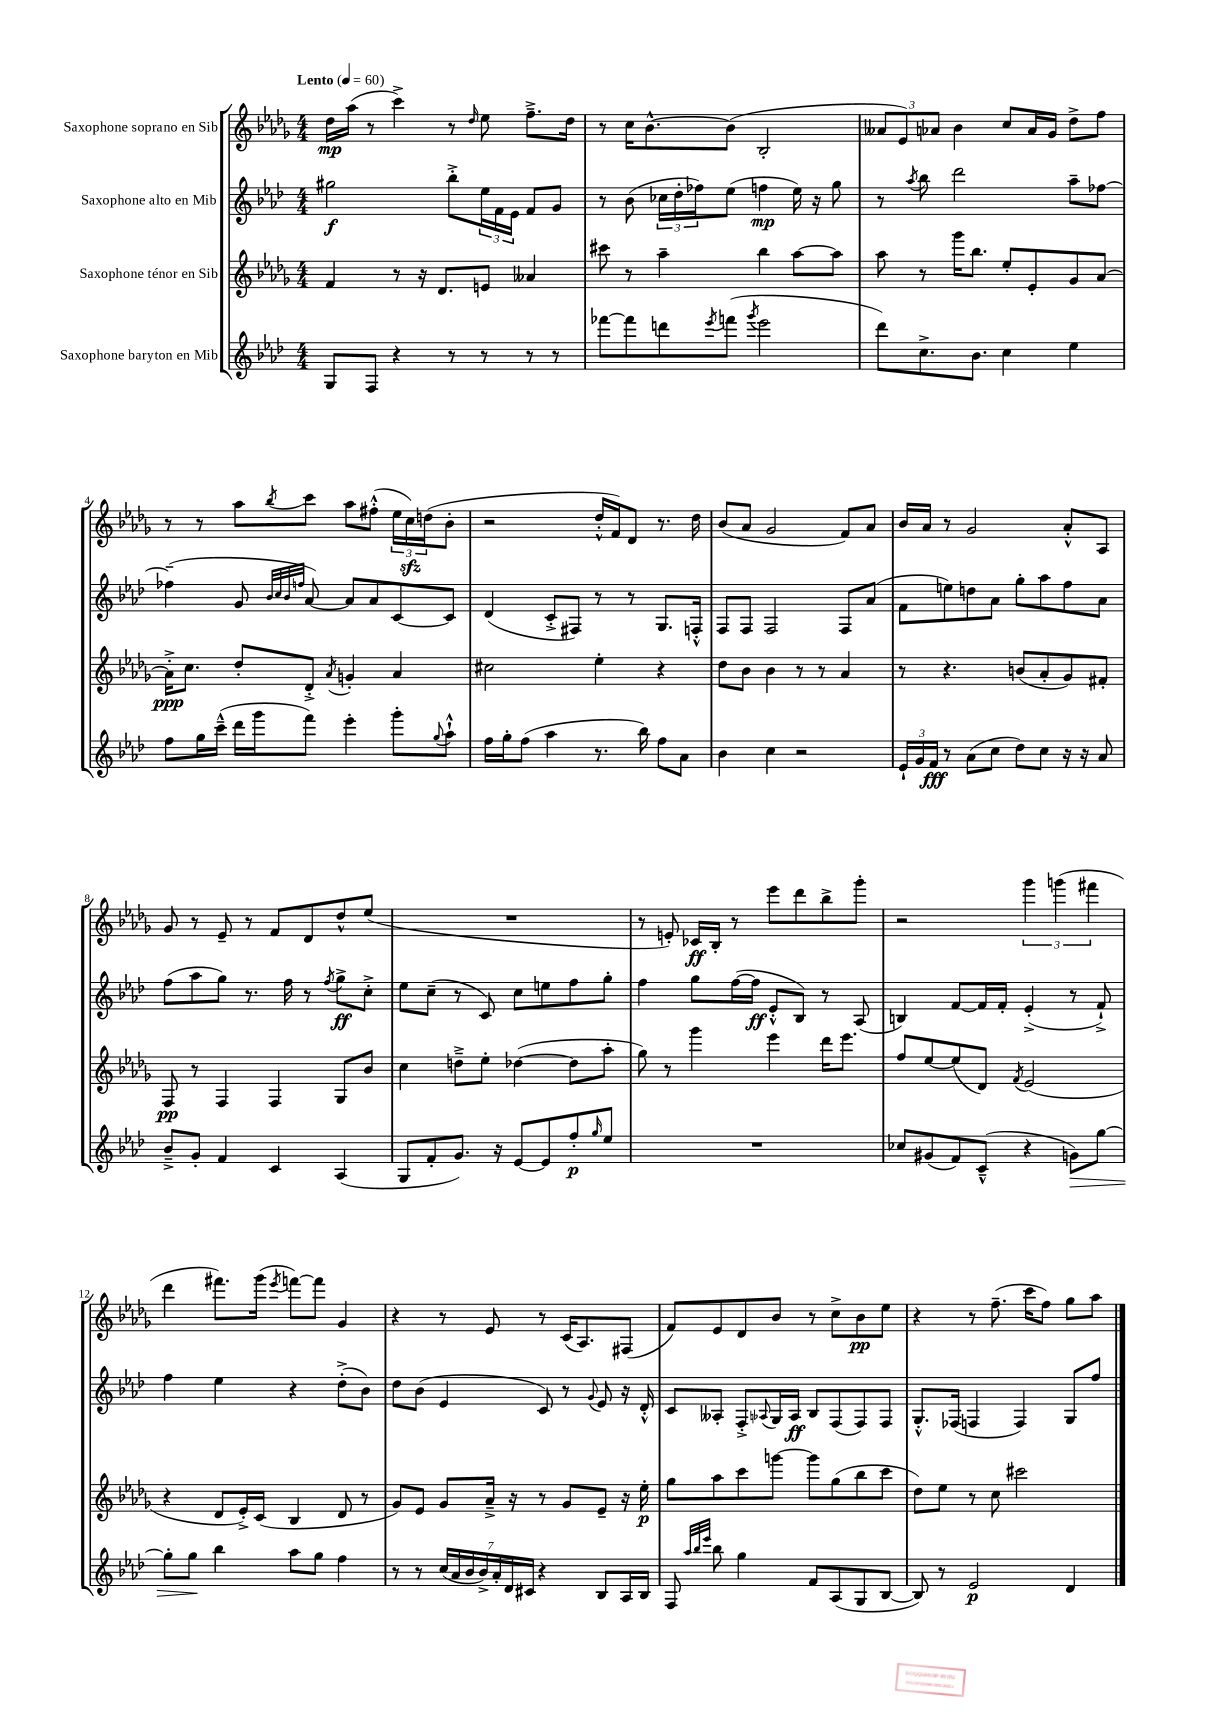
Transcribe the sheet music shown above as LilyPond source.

<<
\new StaffGroup <<
\new Staff = "s0" \with { instrumentName = "Saxophone soprano en Sib" } {
    \clef treble \key des \major \numericTimeSignature \time 4/4 \tempo "Lento" 4 = 60
    des''16\mp aes''16( r8 c'''4->) r8 \grace { des''16 } ees''8 f''8.---> des''16 |
    r8 c''16 bes'8.~-^ bes'8( bes2-. |
    \tuplet 3/2 { aeses'8 ees'8) aes'8 } bes'4 c''8 aes'16 ges'16 des''8-> f''8 |
    r8 r8 aes''8 \acciaccatura { bes''8 } c'''8 aes''8 fis''8-.-^( \tuplet 3/2 { ees''16 c''16\sfz) d''16( } bes'8-. |
    r2 des''16-.-^ f'16) des'8 r8. des''16 |
    bes'8( aes'8 ges'2 f'8) aes'8 |
    bes'16 aes'16 r8 ges'2 aes'8-.-^ aes8 |
    ges'8 r8 ees'8-- r8 f'8 des'8 des''8-^ ees''8( |
    R1 |
    r8 e'8-.) ces'16\ff bes16-. r8 ees'''8 des'''8 bes''8-> ges'''8-. |
    r2 \tuplet 3/2 { ges'''4 g'''4( fis'''4 } |
    des'''4 fis'''8.) ges'''16( \acciaccatura { ees'''8 } f'''8~) f'''8 ges'4 |
    r4 r8 ees'8 r8 c'16( aes8.) fis8( |
    f'8) ees'8 des'8 bes'8 r8 c''8-> bes'8\pp ees''8 |
    r4 r8 f''8.--( c'''16 f''8) ges''8 aes''8 \bar "|." |
}
\new Staff = "s1" \with { instrumentName = "Saxophone alto en Mib" } {
    \clef treble \key aes \major \numericTimeSignature \time 4/4
    gis''2\f bes''8-.-> \tuplet 3/2 { ees''16 f'16 ees'16 } f'8 g'8 |
    r8 bes'8( \tuplet 3/2 { ces''16 des''16-. fes''16) } ees''8( f''4\mp ees''16) r16 g''8 |
    r8 \acciaccatura { aes''8 } bes''8 des'''2 aes''8-- fes''8~ |
    fes''4--( g'8 \grace { bes'32 c''32 bes'32 f''32 } aes'8~) aes'8 aes'8 c'8~ c'8 |
    des'4( c'8-.-> fis8) r8 r8 g8. f16-.-^ |
    f8 f8 f2 f8 aes'8( |
    f'8 e''8) d''8 aes'8 g''8-. aes''8 f''8 aes'8 |
    f''8( aes''8 g''8) r8. f''16 r8 \acciaccatura { f''8 } g''8->\ff c''8-.-> |
    ees''8 c''8--( r8 c'8) c''8 e''8 f''8 g''8-. |
    f''4 g''8 f''16~( f''16\ff ees'8-.-^ bes8) r8 aes8( |
    b4) f'8~ f'16 f'16-. ees'4-.->( r8 f'8-!->) |
    f''4 ees''4 r4 des''8-.->( bes'8) |
    des''8 bes'8( ees'4 c'8) r8 \appoggiatura { g'8 } ees'8 r16 des'16-.-^ |
    c'8 aeses8-. f8-.-> \appoggiatura { aes8 } g16 aes16\ff bes8 f8( f8) f8 |
    g8.-.-^ fes16( f4 f4) g8 f''8 \bar "|." |
}
\new Staff = "s2" \with { instrumentName = "Saxophone ténor en Sib" } {
    \clef treble \key des \major \numericTimeSignature \time 4/4
    f'4 r8 r16 des'8. e'8 aeses'4 |
    cis'''8 r8 aes''4-- bes''4 aes''8~ aes''8 |
    aes''8 r8 ges'''16 bes''8. ees''8-. ees'8-. ges'8 aes'8~ |
    aes'16-.->\ppp c''8. des''8-. des'8-.-> \acciaccatura { aes'8 } g'4-. aes'4 |
    cis''2 ees''4-. r4 |
    des''8 bes'8 bes'4 r8 r8 aes'4 |
    r8 r4. b'8( aes'8-. ges'8) fis'8-. |
    f8\pp r8 f4 f4 ges8 bes'8 |
    c''4 d''8---> ees''8-. des''4~( des''8 aes''8-. |
    ges''8) r8 ges'''4 ees'''4 des'''16 ees'''8. |
    f''8 ees''8~ ees''8( des'8) \acciaccatura { f'8 } ees'2( |
    r4 des'8 ees'16-.->) c'16( bes4 des'8 r8 |
    ges'8) ees'8 ges'8 aes'16---> r16 r8 ges'8 ees'8-- r16 ees''16-.\p |
    ges''8 aes''8 c'''8 g'''8~ g'''8 ges''8( bes''8 c'''8 |
    des''8) ees''8 r8 c''8 cis'''2 \bar "|." |
}
\new Staff = "s3" \with { instrumentName = "Saxophone baryton en Mib" } {
    \clef treble \key aes \major \numericTimeSignature \time 4/4
    g8 f8 r4 r8 r8 r8 r8 |
    fes'''8~ fes'''8 d'''8 \acciaccatura { ees'''8 } f'''8( \acciaccatura { g'''8 } ees'''2 |
    des'''8) c''8.-> bes'8. c''4 ees''4 |
    f''8 g''16 c'''16---^( des'''16 g'''16 f'''8) ees'''4-. g'''8-. \appoggiatura { g''8 } aes''8-!-^ |
    f''16 g''16-. f''8( aes''4 r8. bes''16) f''8 aes'8 |
    bes'4 c''4 r2 |
    \tuplet 3/2 { ees'16-! g'16 f'16\fff } r8 aes'8( c''8 des''8) c''8 r16 r16 aes'8 |
    bes'8---> g'8-. f'4 c'4 aes4( |
    g8 f'8-. g'8.) r16 ees'8~ ees'8 f''8-.\p \grace { g''16 } ees''8 |
    R1 |
    ces''8 gis'8( f'8) c'8---^( r4 g'8\>) g''8~ |
    g''8-. g''8\! bes''4 aes''8 g''8 f''4 |
    r8 r8 \tuplet 7/4 { c''16( aes'16 bes'16 bes'16->) aes'16-. des'16 cis'16 } r4 bes8 aes16 bes16 |
    f8 \grace { aes''32 bes''32 ees'''32 } bes''8 g''4 f'8 aes8( g8 bes8~ |
    bes8) r8 ees'2\p des'4 \bar "|." |
}
>>
>>
